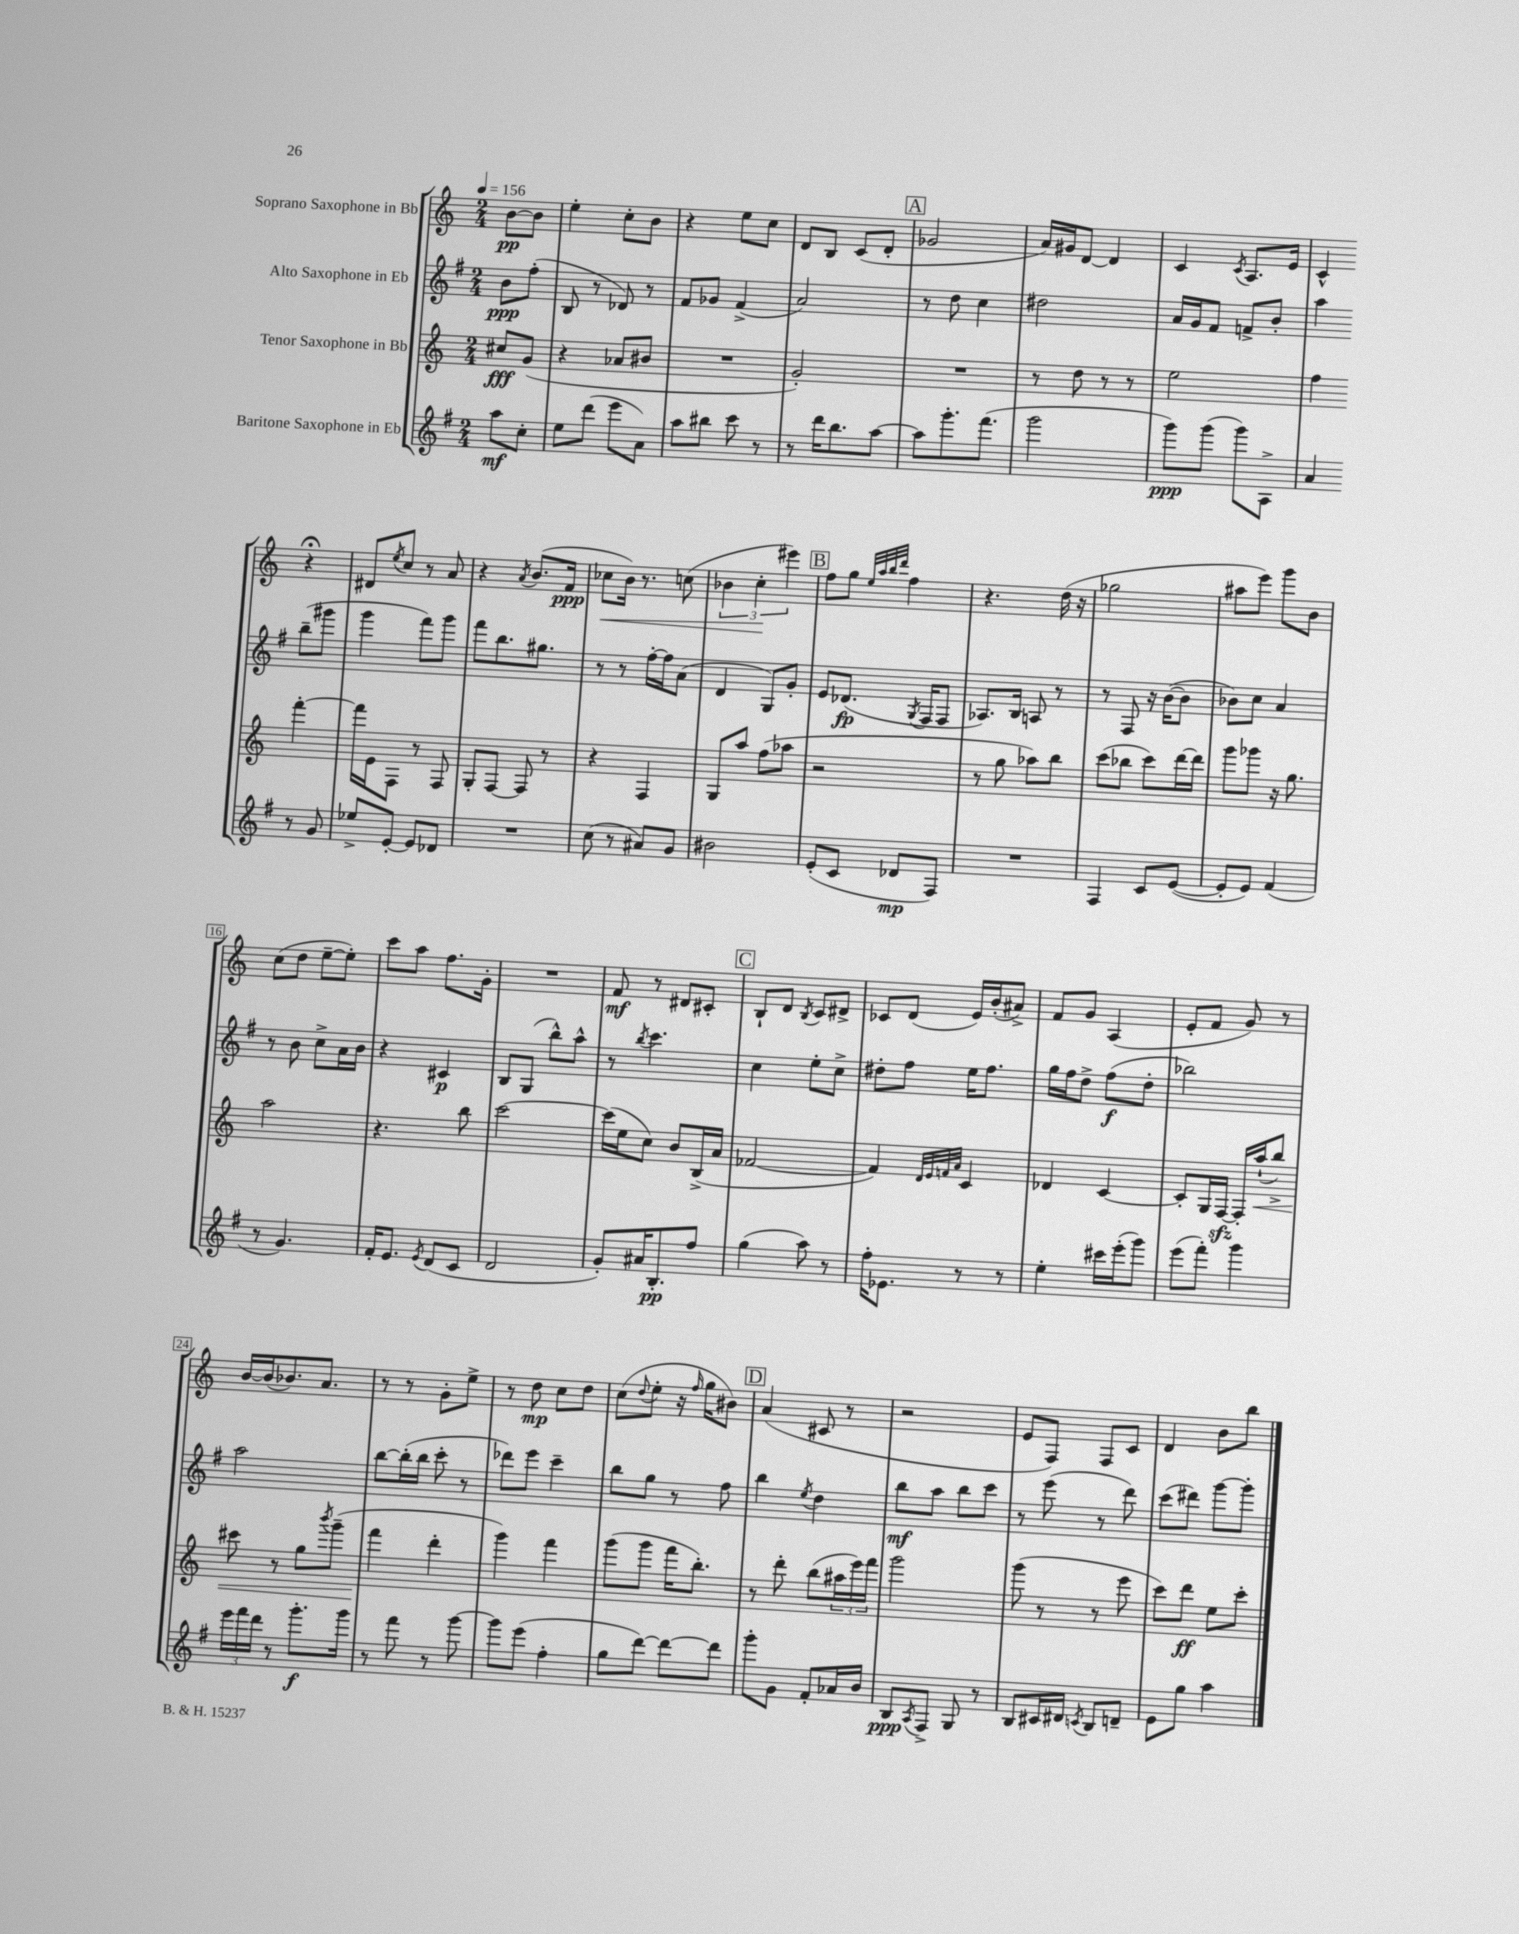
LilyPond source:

<<
\new StaffGroup <<
\new Staff = "s0" \with { instrumentName = "Soprano Saxophone in Bb" } {
    \clef treble \key c \major \numericTimeSignature \time 2/4 \partial 4 \tempo 4 = 156
    b'8~\pp b'8 |
    e''4-. c''8-. b'8 |
    r4 e''8 c''8 |
    d'8 b8 c'8( d'8-. |
    \mark \markup { \box "A" } ges'2 |
    a'16) gis'16 d'8~ d'4 |
    c'4 \acciaccatura { c'8 } a8. e'16 |
    c'4-^ r4\fermata |
    dis'8 \acciaccatura { e''8 } c''8 r8 a'8 |
    r4 \acciaccatura { a'8 } b'8.( f'16\ppp |
    ces''8\< b'16) r8. c''8( |
    \tuplet 3/2 { bes'4 c''4-.\! eis'''4) } |
    \mark \markup { \box "B" } f''8 g''8 \grace { e''32 a''32 b''32 d'''32 } f''4 |
    r4. d''16( r16 |
    ges''2 |
    ais''8 e'''8) g'''8 b'8 |
    c''8( d''8 e''8~-- e''8-.) |
    c'''8 a''8 f''8. g'16-. |
    R2 |
    f'8\mf r8 dis'8 cis'8-. |
    \mark \markup { \box "C" } b8-! d'8 \acciaccatura { b8 } c'8 dis'8-> |
    ces'8 d'8( e'16) b'16-.( ais'8->) |
    f'8 g'8 a4( |
    e'8-. f'8 g'8) r8 |
    b'16~ b'16( bes'8.) a'8. |
    r8 r8 g'8-. e''8-> |
    r8 d''8\mp c''8 d''8 |
    c''8( \appoggiatura { d''8 } e''8-. r16 \grace { f''16 } g''16 bis'8) |
    \mark \markup { \box "D" } a'4( cis'8 r8 |
    r2 |
    e'8 f8) f8 c'8 |
    d'4 b'8 b''8 \bar "|." |
}
\new Staff = "s1" \with { instrumentName = "Alto Saxophone in Eb" } {
    \clef treble \key g \major \numericTimeSignature \time 2/4 \partial 4
    b'8\ppp fis''8-.( |
    b8 r8 des'8) r8 |
    fis'8 ges'8 fis'4->( |
    a'2) |
    \mark \markup { \box "A" } r8 d''8 c''4 |
    dis''2 |
    a'16 g'16 fis'8 f'8-> b'8-. |
    a''4 b''8--( gis'''8 |
    g'''4 fis'''8) g'''8 |
    fis'''8 b''8. gis''8. |
    r8 r8 fis''16~-. fis''16 a'8( |
    d'4 g8) g'8-. |
    \mark \markup { \box "B" } e'8 des'8.\fp( \acciaccatura { g8 } fis16 fis8 |
    aes8.) b16 a8 r8 |
    r8 fis8 r16 b'16~( b'8 |
    bes'8) c''8 a'4 |
    r8 b'8 c''8-> a'16 b'16 |
    r4 cis'4\p |
    b8 g8( b''8-^) a''8-^ |
    r8 \acciaccatura { b''8 } c'''4. |
    \mark \markup { \box "C" } c''4 e''8-. c''8-> |
    dis''8-. fis''8 e''16 fis''8. |
    g''16 fis''16 d''8-> fis''8\f( d''8-. |
    bes''2) |
    a''2 |
    b''8~ b''16-.( b''16 c'''8-. r8 |
    des'''8) e'''8 c'''4-- |
    b''8 g''8 r8 fis''8 |
    \mark \markup { \box "D" } b''4 \acciaccatura { e''8 } d''4 |
    b''8\mf a''8 b''8 c'''8 |
    r8 e'''8( r8 d'''8) |
    c'''8( dis'''8) g'''8~ g'''8-. \bar "|." |
}
\new Staff = "s2" \with { instrumentName = "Tenor Saxophone in Bb" } {
    \clef treble \key c \major \numericTimeSignature \time 2/4 \partial 4
    cis''8\fff g'8( |
    r4 aes'8 bis'8 |
    R2 |
    g'2-.) |
    \mark \markup { \box "A" } R2 |
    r8 d''8 r8 r8 |
    e''2 |
    f''4 f'''4~-. |
    f'''16 e'16 f8 r8 f8 |
    g8-. f8~ f8 r8 |
    r4 f4 |
    g8 a''8 f''8( aes''8 |
    \mark \markup { \box "B" } r2 |
    r8 g''8 aes''8) b''8 |
    c'''8( bes''8 c'''8) d'''16~ d'''16 |
    g'''8 ges'''8 r16 g''8. |
    a''2 |
    r4. b''8 |
    c'''2~ |
    c'''16( e''16 c''8) b'8 b16->( a'16 |
    \mark \markup { \box "C" } fes'2~ |
    fes'4) \grace { d'32 e'32 f'32 a'32 } c'4 |
    des'4 c'4~ |
    c'8-. g16 f16~\sfz f16-. a''16-!\<( b''8->) |
    cis'''8 r8 g''8 \acciaccatura { b'''8 } g'''8--( |
    f'''4\! d'''4-. |
    g'''4) f'''4 |
    g'''8( g'''8 f'''16 b''8.-.) |
    \mark \markup { \box "D" } r8 d'''8-. b''8( \tuplet 3/2 { ais''16 e'''16) f'''16 } |
    g'''2 |
    g'''8( r8 r8 e'''8 |
    c'''8) d'''8\ff e''8 c'''8-. \bar "|." |
}
\new Staff = "s3" \with { instrumentName = "Baritone Saxophone in Eb" } {
    \clef treble \key g \major \numericTimeSignature \time 2/4 \partial 4
    a''8\mf c''8-. |
    e''8 d'''8( e'''8 a'8) |
    a''8 bis''8 c'''8 r8 |
    r8 d'''16 b''8. a''8~ |
    \mark \markup { \box "A" } a''8 g'''8.-. fis'''8.( |
    g'''2 |
    g'''8\ppp) g'''8( g'''8) a8-> |
    a'4 r8 g'8 |
    ees''8-> e'8~-. e'8 des'8 |
    R2 |
    c''8( r8 ais'8) g'8 |
    bis'2 |
    \mark \markup { \box "B" } e'8-.( c'8 des'8\mp fis8) |
    R2 |
    fis4 c'8 e'8~( |
    e'8-. e'8) fis'4( |
    r8 g'4.) |
    fis'16-. e'8. \acciaccatura { e'8 } d'8( c'8 |
    d'2 |
    g'8-.) ais'16 b8.-.\pp fis''8 |
    \mark \markup { \box "C" } g''4( a''8) r8 |
    fis''16-. ees'8. r8 r8 |
    e''4-. cis'''16 e'''16-.( g'''8) |
    e'''8( fis'''8-.) g'''4 |
    \tuplet 3/2 { e'''16 fis'''16 d'''16 } r8 g'''8.-.\f g'''16 |
    r8 fis'''8 r8 g'''8~ |
    g'''8 e'''8( fis''4-. |
    g''8 d'''8~) d'''8~ d'''8 |
    \mark \markup { \box "D" } g'''8-. g'8 fis'8-. aes'16 b'16 |
    b8\ppp \acciaccatura { a8 } fis8-> g8 r8 |
    b8 cis'16 dis'16 \acciaccatura { c'8 } b8 d'8-- |
    e'8 g''8 a''4 \bar "|." |
}
>>
>>
\layout { \context { \Score \override BarNumber.stencil = #(make-stencil-boxer 0.1 0.3 ly:text-interface::print) } }
